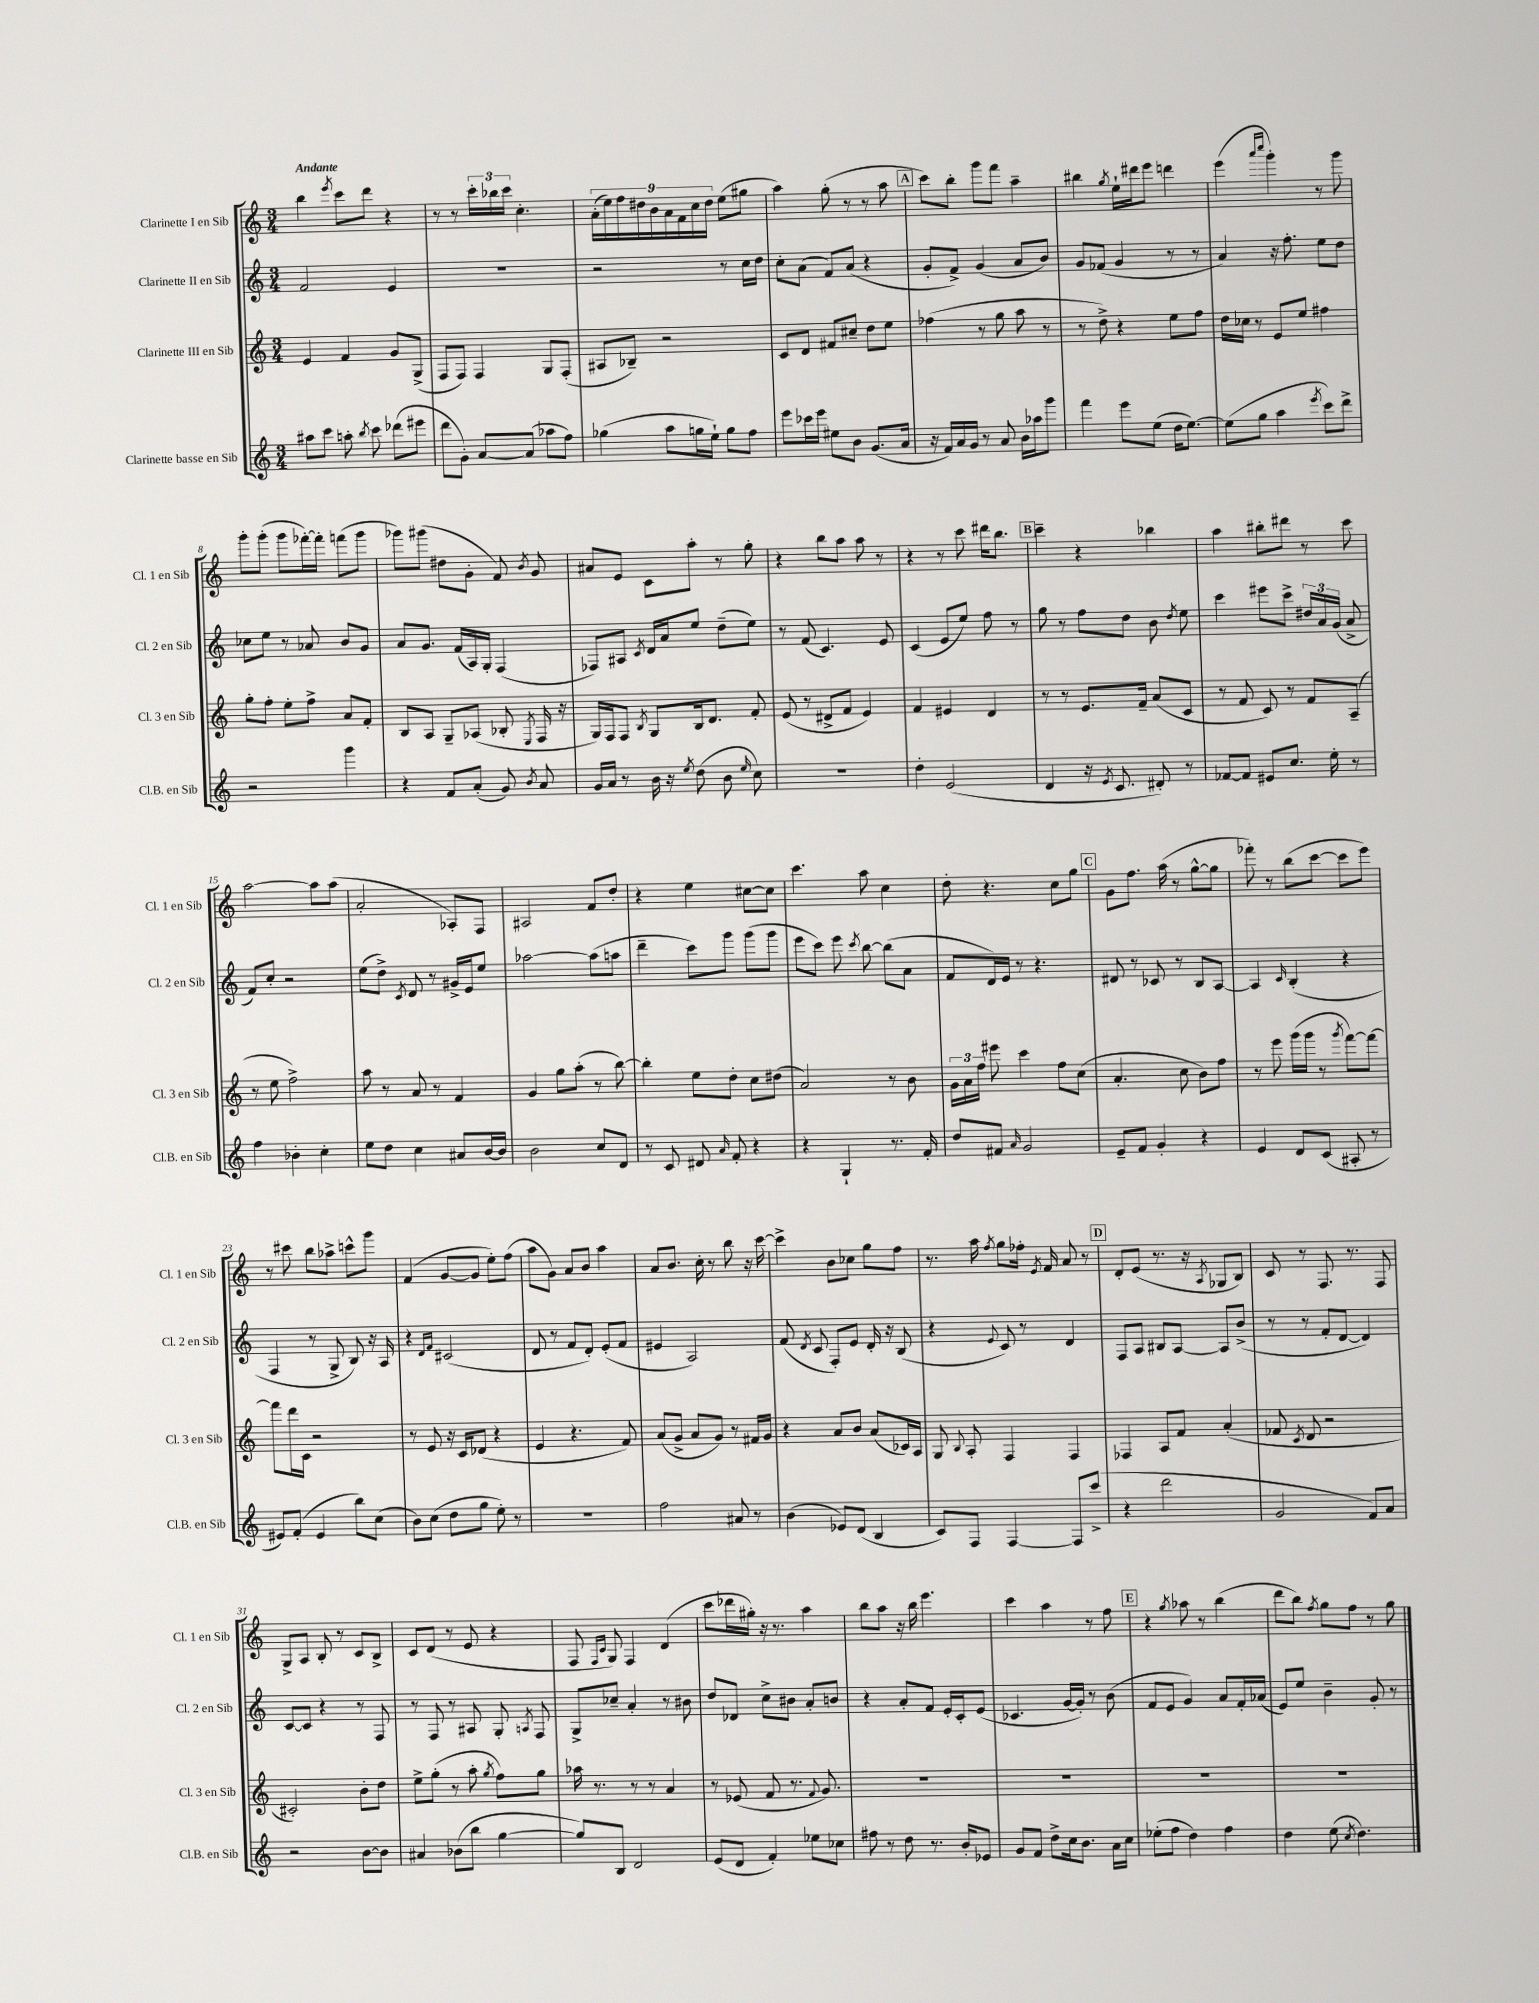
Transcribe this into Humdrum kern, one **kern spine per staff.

**kern	**kern	**kern	**kern
*staff4	*staff3	*staff2	*staff1
*clefG2	*clefG2	*clefG2	*clefG2
*k[]	*k[]	*k[]	*k[]
*M3/4	*M3/4	*M3/4	*M3/4
8aa#\L	4e/	2f/	4bb\
8ccc\J	.	.	.
.	.	.	8qeee/
8aa'\	4f/	.	8ccc\L
8qbb/	.	.	.
8ccc\	.	.	8ddd\J
(8ddd-\L	8g/L	4e/	4r
8eee#\J	(8G^/J	.	.
=	=	=	=
8ddd\L	8F/L	2.r	8r
8g'\J)	8F/J)	.	8r
[8a/L	4F/	.	24ccc'\LL
.	.	.	24bb-\
.	.	.	24ccc\JJ
(8a/]J	.	.	4.cc'\
8aa-\L	8G/L	.	.
8ff\J)	(8F'/J	.	.
=	=	=	=
(4gg-\	8A#/L	2r	(18a'\LL
.	.	.	18ee\)
.	.	.	18ff\
.	8B-~/J)	.	.
.	.	.	18dd#\
.	.	.	18b\
8aa\L	2r	.	.
.	.	.	18a\
.	.	.	18f\
16gg\L	.	.	.
.	.	.	18cc\
16ee`\JJ)	.	.	.
.	.	.	18dd#\JJ
8gg\L	.	8r	(8ee\L
8ff\J	.	16cc\LL	8gg#\J
.	.	16dd\JJ	.
=	=	=	=
8eee\L	8c/L	8cc'\L	4aa\)
16ccc-\L	8d/J	(8a\J	.
16eee\JJ	.	.	.
8ee#\L	8f#/L	8f/L)	(8gg'\
8b\J	8cc#~/J	(8a/J	8r
(8.g/L	8dd\L	4r	8r
.	8ee\J	.	8aa\
16a/Jk	.	.	.
=	=	=	=
16r	(4ff-\	8g'/L	8ccc\L)
16f/LL)	.	.	.
16a/	.	8f^/J)	8bb'\J
16g/JJ	.	.	.
8r	8r	(4g/	8ggg\L
8a/	8gg\	.	8fff\J
16b\LL	8aa\	8a/L	4aa~\
16aa-\J	.	.	.
8ggg\J	8r	8b/J)	.
=	=	=	=
4fff\	8r	8g/L	4bb#\
.	8dd^\)	(8f-/J	.
.	.	.	8qgg/
8eee\L	4r	4g/	16ee`\LL
.	.	.	16ddd#\J
(8ee\J	.	.	8eee\J
16dd\LK	8ee\L	8r	4ddd\
[8.ee\J)	.	.	.
.	8ff\J	8r	.
=	=	=	=
(8ee\]L	16dd\LL	4a/)	(4eee\
.	16cc-\JJ	.	.
8gg\J	8r	.	.
.	.	.	16qqaaa/LL
.	.	.	16qqcccc/JJ
4aa\	8e/L	16r	4ggg'\)
.	.	8.ff'\	.
.	8ee/J	.	.
8qeee/	.	.	.
8ccc\L)	4ff#\	8ee\L	8r
8ddd^\J	.	8dd\J	8ggg\
=	=	=	=
2r	8gg'\L	8cc-\L	8ggg'\L
.	8ff'\J	8ee\J	(8ggg'\J
.	8ee'\L	8r	8ggg\L
.	8ff^\J	8a-/	[16fff-'\L)
.	.	.	16fff-'\]JJ
4ggg\	8a/L	8b/L	(8fff\L
.	8f'/J	8g/J	8ggg\J
=	=	=	=
4r	8B/L	8a/L	8ggg-\L)
.	8A/J	8.g/J	(8ggg#\J
8f/L	8G~/L	.	8dd#\L
.	.	(16f/LL	.
(8a'/J	(8A-/J	16A/)	8g'\J
.	.	16G'/JJ	.
8g/)	8B-'/	(4F/	8f/)
8qb/	8qE/	.	8qb/
8a/	16F/	.	8g/
.	16r	.	.
=	=	=	=
16g/LL	16G/LL)	8F-/L)	8a#/L
16a/JJ	16F/J	.	.
8r	8F/J	8A#/J	8e/J
.	8qB/	8qc/	.
16b\	8G/L	16d/LL	8c\L
16r	.	16a/J	.
8qee/	.	.	.
(8dd\	16B/k	8ee/J	8aa'\J
.	8.d/J	.	.
8b\	.	(8dd~\L	8r
16qqee/	.	.	.
8cc\)	8f'/	8ee\J)	8gg'\
=	=	=	=
2.r	(8e/	8r	4r
.	8r	(8f/	.
.	8d#^/L	4.c/)	8bb\L
.	8f/J	.	8aa\J
.	4e/)	.	8aa\
.	.	8e/	8r
=	=	=	=
4dd'\	4f/	(4c/	4r
(2e/	4e#/	8e/L	8r
.	.	8ee/J)	8ccc\
.	4d/	8ff\	16ddd#\LK
.	.	.	8.bb\J
.	.	8r	.
=	=	=	=
4d/	8r	8gg\	4ccc~\
.	8r	8r	.
16r	8.e/L	8ff\L	4r
8qe/	.	.	.
8.c/	.	.	.
.	.	8dd\J	.
.	16f~/Jk	.	.
8d#'/)	(8a/L	8b\	4bb-\
.	.	8qdd/	.
8r	8c/J	8ee\	.
=	=	=	=
[8f-/L	8r	4ccc\	4aa\
8f-/]J	8f/	.	.
8e#/L	8c/)	8eee#\L	8bb#'\L
8.cc/J	8r	8ccc^\J	8ddd#\J
.	8f/L	24dd#/LL	8r
.	.	24a/	.
16ee'\	.	.	.
.	.	(24g/JJ	.
8r	(8A~/J	8a^/	8ccc\
=	=	=	=
4ff\	8r	8f/L)	[2aa\
.	8ee\	8cc'/J	.
4b-'\	2ff^\)	2r	.
4cc'\	.	.	8aa\]L
.	.	.	(8aa\J
=	=	=	=
8ee\L	8aa\	(8ee\L	2a'/
8dd\J	8r	8dd^\J)	.
.	.	8qc/	.
4cc\	8a/	8d/	.
.	8r	8r	.
8a#/L	4f/	16g#^/LL	8A-'/L)
.	.	16e/J	.
[16b/L	.	8ee/J	8F/J
16b/]JJ	.	.	.
=	=	=	=
2b\	4g/	[2aa-\	2A#/
.	8gg\L	.	.
.	(8aa'\J	.	.
8cc/L	8r	(8aa-\]L	8f/L
8d/J	[8bb\)	8aa\J	8dd'/J
=	=	=	=
8r	4bb'\]	4ddd~\	4r
8c/	.	.	.
8d#/	8ee\L	8ccc\L)	4ee\
16qqa/	.	.	.
8f'/	8dd'\J	8ggg\J	.
4r	8cc\L	(8ggg\L	[8cc#\L
.	(8dd#\J	8ggg\J	8cc#\]J
=	=	=	=
4r	2a/)	8eee\L	4.ccc\
.	.	8ccc\J)	.
4G`/	.	8eee\	.
.	.	8qccc/	.
.	.	[8bb\	8aa\
8.r	8r	(8bb\]L	4cc\
.	8b\	8a\J	.
16f'/	.	.	.
=	=	=	=
8dd/L	24g\LL	8f/L	8dd'\
.	24a\	.	.
.	24ff\JJ	.	.
8f#/J	8eee#\	16d/L)	4.r
.	.	16e/JJ	.
16qqa/	.	.	.
2g/	4ccc\	8r	.
.	.	4.r	.
.	8ff\L	.	8cc\L
.	(8cc\J	.	8gg\J
=	=	=	=
8e~/L	4.a'/	8d#/	8g\L
8f/J	.	8r	8.ff\J
4g'/	.	8c-/	.
.	.	.	(16aa\
.	8cc\	8r	8r
4r	8b\L)	8B/L	[8gg^^\L
.	8ff\J	[8A/J	8gg\]J
=	=	=	=
4e/	8r	4A/]	8fff-'\)
.	8eee\	.	8r
.	.	16qqc/	.
8d/L	(16ggg\LL	(4B'/	(8bb\L
.	16ggg\JJ	.	.
(8c/J	8r	.	[8ccc\J
.	8qggg/	.	.
8A#'/	[8fff\L)	4r	8ccc\]L
8r	8fff\_J	.	8eee\J)
=	=	=	=
8e#/L)	8fff\]L	4F/	8r
(8f'/J	16ddd\L	.	8ccc#\
.	16c\JJ	.	.
4e#/	2r	8r	8bb\L
.	.	8G^/	8aa-^\J
8bb\L)	.	8B/)	8ccc^^\L
(8cc\J	.	16r	8ggg\J
.	.	16A/	.
=	=	=	=
8b\L)	8r	4r	(4f/
(8cc\J	8e/	.	.
.	.	16qqd/LL	.
.	.	16qqf/JJ	.
8dd\L	16r	(2c#/	[8g/L
.	16c/LK	.	.
8gg\J	(8d-/J	.	8g/]J
8ee'\)	4r	.	8ee'\L)
8r	.	.	(8ff\J
=	=	=	=
2.r	4e/	8d/	8aa\L
.	.	8r	8g\J)
.	4.r	8f/L	8a/L
.	.	8d'/J)	8b/J
.	.	(8e'/L	4aa\
.	8f/)	8f/J	.
=	=	=	=
2ff\	(8a/L	4e#/	8a/L
.	8g^/J	.	8.b/J
.	8a/L	2A/)	.
.	.	.	16cc'\
.	8g/J)	.	8r
8a#/	8r	.	8bb\
8r	16f#/LL	.	16r
.	16g/JJ	.	[16ccc\
=	=	=	=
(4b\	4r	(8f/	4ccc^\]
.	.	8qd/	.
.	.	8c/	.
8e-/L)	8a/L	8F'/L)	8b\L
(8d/J	8b/J	8e/J	8cc-\J
4B/	(8a/L	16d'/	8gg\L
.	.	16r	.
.	16c-/L)	(8B/	8ff\J
.	16A/JJ	.	.
=	=	=	=
8c/L)	8G/	4r	8.r
.	8qqB/	.	.
8F/J	8A'/	.	.
.	.	.	16aa\
.	.	8qqe/	8qff/
[4F/	4F/	8c/)	8gg\L
.	.	8r	16ff-'\Jk
.	.	.	8qe/
.	.	.	16f/
8F/]L	4F/	4d/	8a/
(8ccc^/J	.	.	8r
=	=	=	=
4r	4F-/	8F/L	8d'/L
.	.	8A/J	(8e/J
2ddd\	8A/L	8B#/L	8.r
.	8f/J	[8A/J	.
.	.	.	16r
.	.	.	8qA/
.	(4a'/	8A/]L	8G-/L
.	.	(8b^/J	8B/J)
=	=	=	=
2g/	8f-/	8r	8c/
.	8qc/	.	.
.	8d/	8r	8r
.	2r	8f'/L	8.F/
.	.	[8d/J	.
.	.	.	8.r
8f/L)	.	4d/])	.
8a/J	.	.	8F/
=	=	=	=
2r	2c#'/)	[8c/L	8G^/L
.	.	8c/]J	8A/J
.	.	4r	8B'/
.	.	.	8r
[8b\L	8b'\L	8r	8c/L
8b\]J	8dd\J	8F/	8B^/J
=	=	=	=
4a#/	8ee^\L	8r	8c/L
.	(8gg'\J	8F/	(8d/J
(8b-\L	8r	8r	8r
8bb\J	8aa'\	8A#/	8e/
.	8qgg/	.	.
[4gg\	8ff\L)	8G'/	4r
.	.	8qA/	.
.	8gg\J	8F/	.
=	=	=	=
8gg/]L)	16aa-\	8G^/L	8F/
.	8.r	.	.
.	.	.	16qqF/LL
.	.	.	16qqc/JJ
8B/J	.	8cc-~/J	8G/)
2d/	8r	4a'/	4F/
.	8r	.	.
.	4a/	8r	(4d/
.	.	8b#\	.
=	=	=	=
(8e/L	8r	8dd/L	8ccc\L
8d/J	(8e-/	8d-/J	16ddd-\L
.	.	.	16gg#'\JJ)
4f'/)	8f/	8cc^\L	16r
.	.	.	8.r
.	8.r	8b#\J	.
8ee-\L	.	8a'/L	4aa\
.	8qqf/	.	.
.	8.g/)	.	.
8cc-\J	.	8b/J	.
=	=	=	=
8ff#\	2.r	4r	8bb\L
8r	.	.	8aa\J
8dd\	.	8a'/L	16r
.	.	.	16bb\
8.r	.	8f/J	4.eee\
.	.	16e'/LL	.
16b'/LK	.	16c'/J	.
8e-/J	.	(8e/J	.
=	=	=	=
8g/L	2.r	4.c-/	4ccc\
8f/J	.	.	.
8dd^\L	.	.	4aa\
16cc\k	.	[16g/LL	.
8.b\J	.	16g'/]JJ)	.
.	.	8r	8r
16a\LL	.	(8b\	8ff\
16cc\JJ	.	.	.
=	=	=	=
(8ee-'\L	2.r	8f/L	4r
8ff\J	.	8e/J	.
.	.	.	8qgg/
4dd\)	.	4g/)	8aa-\
.	.	.	8r
4ff\	.	8a/L	(4bb\
.	.	16f'/L	.
.	.	(16a-/JJ	.
=	=	=	=
4dd\	2.r	8e/L)	8ddd\L
.	.	8ee/J	8bb\J)
.	.	.	8qff/
(8ee\	.	4b~\	8gg\L
8qcc/	.	.	.
4.dd\)	.	.	8ff\J
.	.	8g'/	8r
.	.	8r	8gg\
==	==	==	==
*-	*-	*-	*-
